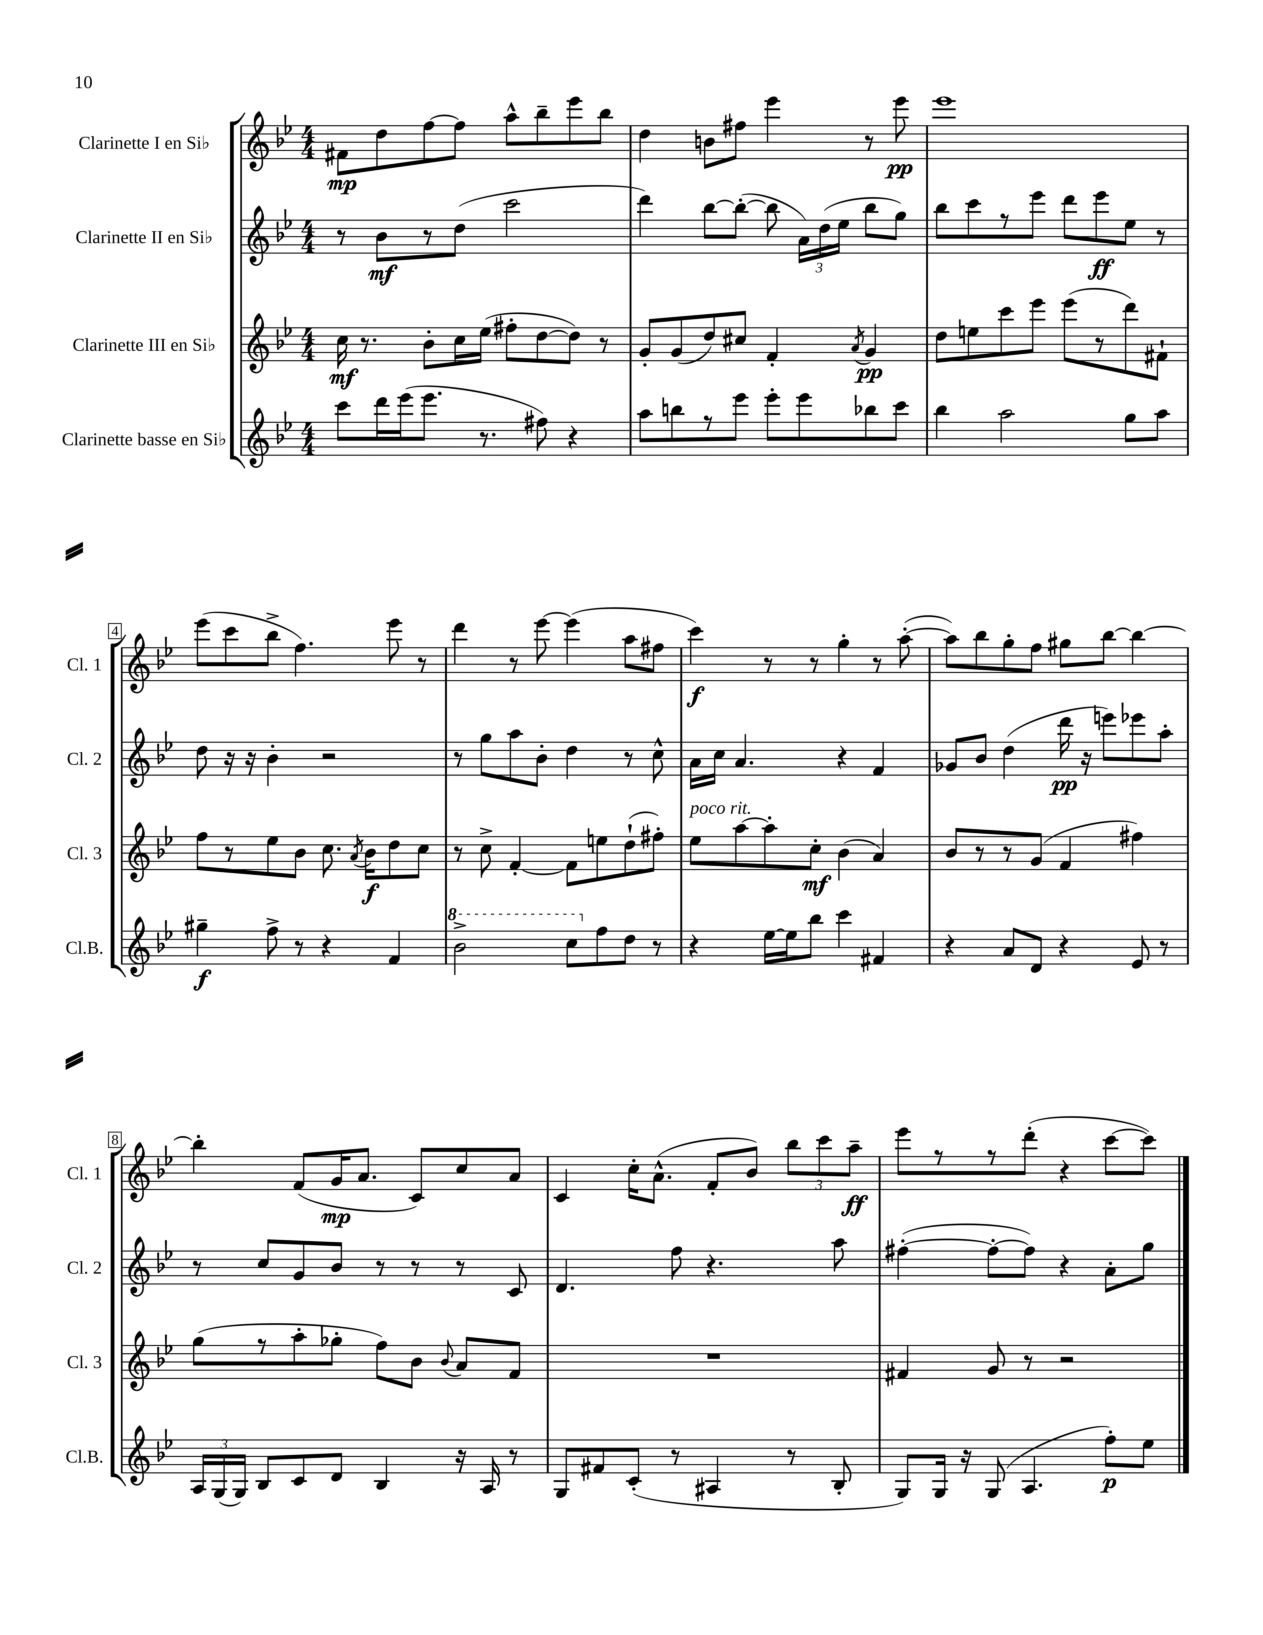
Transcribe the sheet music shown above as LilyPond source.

<<
\new StaffGroup <<
\new Staff = "s0" \with { instrumentName = "Clarinette I en Sib" shortInstrumentName = "Cl. 1" } {
    \clef treble \key bes \major \numericTimeSignature \time 4/4
    \autoBeamOff fis'8[\mp d''8 f''8~ f''8] a''8[-^ bes''8-- ees'''8 bes''8] |
    d''4 b'8[ fis''8] ees'''4 r8 ees'''8\pp |
    ees'''1 |
    ees'''8[( c'''8 bes''8]-> f''4.) ees'''8 r8 |
    d'''4 r8 ees'''8~ ees'''4( a''8[ fis''8] |
    c'''4\f) r8 r8 g''4-. r8 a''8~-.( |
    a''8[) bes''8 g''8-. f''8] gis''8[ bes''8]~ bes''4~ |
    bes''4-. f'8[( g'16\mp a'8.] c'8[) c''8 a'8] |
    c'4 c''16[-. a'8.]-^( f'8[-. bes'8]) \tuplet 3/2 { bes''8[ c'''8 a''8]--\ff } |
    ees'''8[ r8 r8 d'''8]-.( r4 c'''8[~ c'''8]) \bar "|." |
}
\new Staff = "s1" \with { instrumentName = "Clarinette II en Sib" shortInstrumentName = "Cl. 2" } {
    \clef treble \key bes \major \numericTimeSignature \time 4/4
    \autoBeamOff r8 bes'8[\mf r8 d''8]( c'''2 |
    d'''4) bes''8[~ bes''8]~-.( bes''8 \tuplet 3/2 { a'16[) d''16( ees''16] } bes''8[ g''8]) |
    bes''8[ c'''8 r8 ees'''8] d'''8[ ees'''8\ff ees''8] r8 |
    d''8 r16 r16 bes'4-. r2 |
    r8 g''8[ a''8 bes'8]-. d''4 r8 c''8-^ |
    a'16[ c''16] a'4. r4 f'4 |
    ges'8[ bes'8] d''4( d'''16\pp r16 e'''8[) ees'''8 a''8]-. |
    r8 c''8[ g'8 bes'8] r8 r8 r8 c'8 |
    d'4. f''8 r4. a''8 |
    fis''4~-.( fis''8[~-. fis''8]) r4 a'8[-. g''8] \bar "|." |
}
\new Staff = "s2" \with { instrumentName = "Clarinette III en Sib" shortInstrumentName = "Cl. 3" } {
    \clef treble \key bes \major \numericTimeSignature \time 4/4
    \autoBeamOff c''16\mf r8. bes'8[-. c''16 ees''16]( fis''8[-. d''8~ d''8]) r8 |
    g'8[-. g'8( d''8) cis''8] f'4-. \acciaccatura { a'8 } g'4\pp |
    d''8[ e''8 c'''8 ees'''8] ees'''8[( r8 d'''8) fis'8]-! |
    f''8[ r8 ees''8 bes'8] c''8. \acciaccatura { a'8 } bes'16[\f d''8 c''8] |
    r8 c''8-> f'4~-. f'8[ e''8 d''8-!( fis''8]-.) |
    ees''8[^\markup { \italic "poco rit." } a''8~ a''8-. c''8]-.\mf bes'4( a'4) |
    bes'8[ r8 r8 g'8]( f'4 fis''4) |
    g''8[( r8 a''8-. ges''8]-. f''8[) bes'8] \appoggiatura { bes'8 } a'8[ f'8] |
    R1 |
    fis'4 g'8 r8 r2 \bar "|." |
}
\new Staff = "s3" \with { instrumentName = "Clarinette basse en Sib" shortInstrumentName = "Cl.B." } {
    \clef treble \key bes \major \numericTimeSignature \time 4/4
    \autoBeamOff c'''8[ d'''16 ees'''16( ees'''8.] r8. fis''8) r4 |
    a''8[ b''8 r8 ees'''8] ees'''8[-. ees'''8 bes''8 c'''8] |
    bes''4 a''2 g''8[ a''8] |
    gis''4--\f f''8-> r8 r4 f'4 |
    \ottava #1 bes''2-> c'''8[ \ottava #0 f''8 d''8] r8 |
    r4 ees''16[~ ees''16 bes''8] c'''4 fis'4 |
    r4 a'8[ d'8] r4 ees'8 r8 |
    \tuplet 3/2 { a16[ g16( g16]) } bes8[ c'8 d'8] bes4 r16 a16 r8 |
    g8[ fis'8 c'8]-.( r8 ais4 r8 bes8-. |
    g8[) g16] r16 g8( a4. f''8[-.\p) ees''8] \bar "|." |
}
>>
>>
\layout { \context { \Score \override BarNumber.stencil = #(make-stencil-boxer 0.1 0.3 ly:text-interface::print) } }
